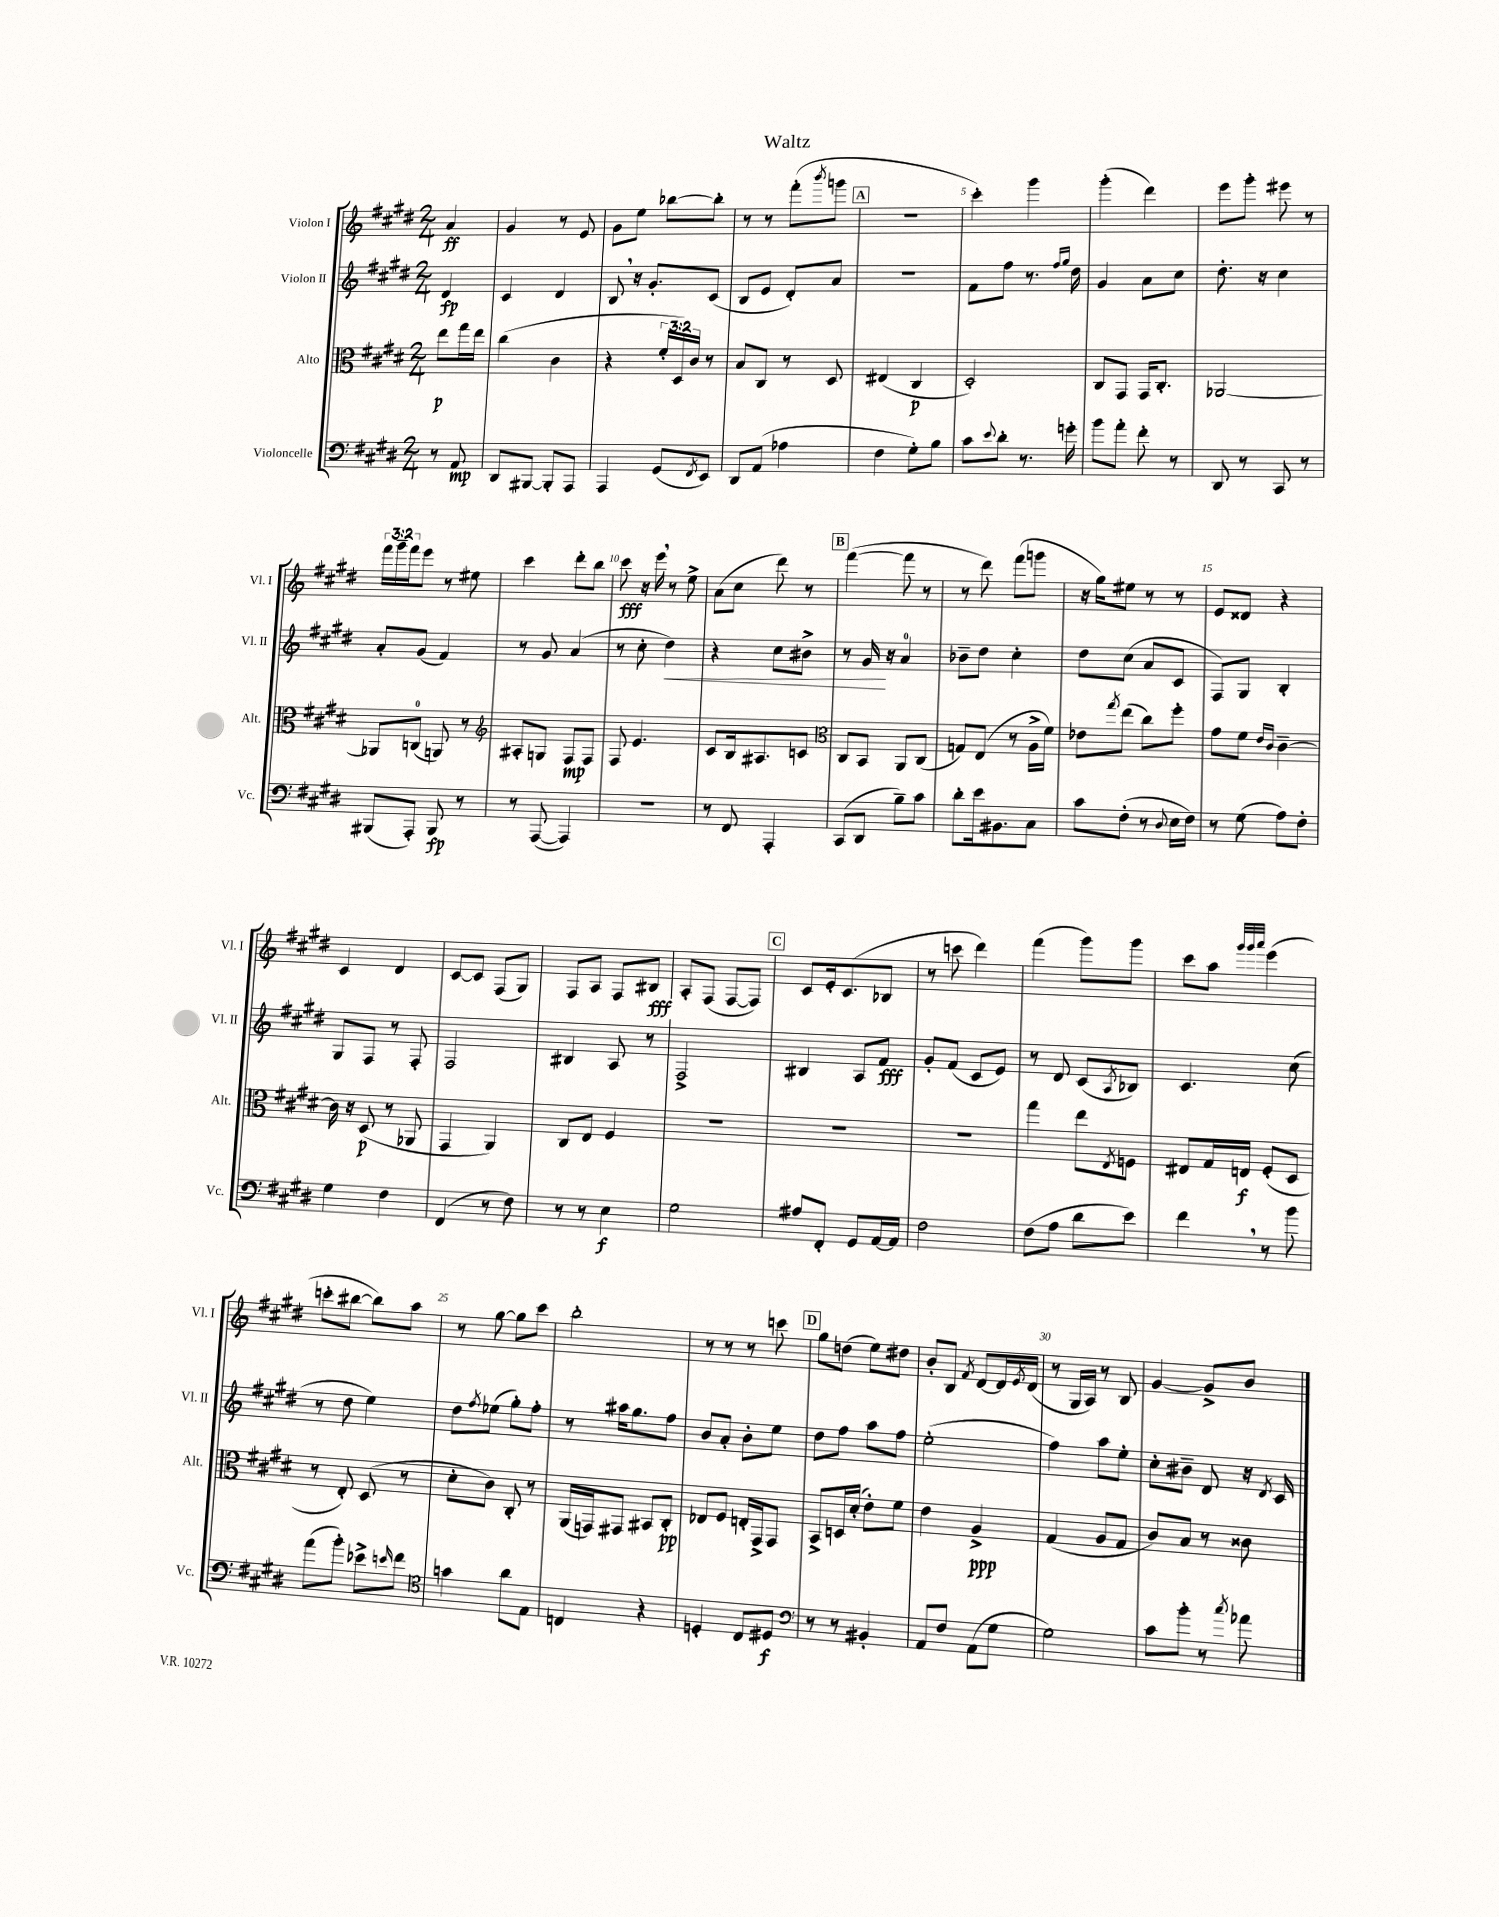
\header { title = "Waltz" }
<<
\new StaffGroup <<
\new Staff = "s0" \with { instrumentName = "Violon I" shortInstrumentName = "Vl. I" } {
    \clef treble \key e \major \numericTimeSignature \time 2/4 \override Staff.TupletNumber.text = #tuplet-number::calc-fraction-text \partial 4
    a'4\ff |
    gis'4 r8 e'8 |
    gis'8 e''8 bes''8~ bes''8-. |
    r8 r8 fis'''8-.( \acciaccatura { b'''8 } g'''8 |
    \mark \markup { \box "A" } r2 |
    cis'''4-.) gis'''4 |
    gis'''4-.( dis'''4) |
    e'''8 gis'''8-. eis'''8 r8 |
    \tuplet 3/2 { fis'''16 gis'''16-- fis'''16 } e'''8 r8 eis''8 |
    cis'''4 dis'''8-. b''8 |
    cis'''8\fff r16 e'''16 \breathe r8 e''8-> |
    a'8( cis''8 dis'''8) r8 |
    \mark \markup { \box "B" } fis'''4~( fis'''8 r8 |
    r8 dis'''8) fis'''8( g'''8 |
    r16 gis''16) eis''8 r8 r8 |
    e'8 disis'8 r4 |
    cis'4 dis'4 |
    cis'8~ cis'8 fis8( gis8) |
    fis8 a8 fis8 bis8\fff |
    a8-. fis8( fis8~ fis8) |
    \mark \markup { \box "C" } cis'8 e'16-. cis'8.( bes8 |
    r8 c'''8 dis'''4) |
    fis'''4( gis'''8) gis'''8 |
    cis'''8 a''8 \grace { gis'''32 gis'''32 a'''32 } e'''4( |
    c'''8-. bis''8~ bis''8) a''8 |
    r8 gis''8~ gis''8 cis'''8 |
    b''2-. |
    r8 r8 r8 c'''8 |
    \mark \markup { \box "D" } gis''8 d''8( e''8) dis''8 |
    b'8-. b8 \acciaccatura { fis'8 } dis'8~ dis'16 \acciaccatura { e'8 } dis'16( |
    r8 gis16 a16) r8 b8 |
    gis'4~ gis'8-> b'8 \bar "|." |
}
\new Staff = "s1" \with { instrumentName = "Violon II" shortInstrumentName = "Vl. II" } {
    \clef treble \key e \major \numericTimeSignature \time 2/4 \partial 4
    dis'4\fp |
    cis'4 dis'4 |
    b8 \breathe r16 gis'8.-. cis'8( |
    b8 e'8 dis'8-.) a'8 |
    \mark \markup { \box "A" } r2 |
    fis'8 fis''8 r8. \grace { fis''16 gis''16 } dis''16 |
    gis'4 a'8 cis''8 |
    dis''8.-. r16 cis''4 |
    a'8-. gis'8( fis'4) |
    r8 gis'8 a'4( |
    r8 cis''8-. dis''4\<) |
    r4 cis''8 bis'8-> |
    \mark \markup { \box "B" } r8 gis'16\! r16 a'4-0 |
    bes'8-- dis''8 cis''4-. |
    dis''8 cis''8( a'8 cis'8 |
    fis8) gis8 b4-. |
    gis8 fis8 r8 fis8-. |
    fis2 |
    bis4 a8 r8 |
    fis2-> |
    \mark \markup { \box "C" } bis4 a8 fis'8\fff |
    gis'8-. fis'8( cis'8 e'8) |
    r8 dis'8 cis'8( \acciaccatura { a8 } bes8) |
    cis'4. cis''8( |
    r8 dis''8 e''4) |
    dis''8 \acciaccatura { fis''8 } ees''8( gis''8-.) fis''8-. |
    r8 ais''16 gis''8. fis''8 |
    b'8 a'8-. b'8-. e''8 |
    \mark \markup { \box "D" } dis''8 fis''8 a''8 fis''8 |
    e''2-.( |
    fis''4) a''8 e''8-. |
    cis''8-. bis'8-- dis'8 r16 \acciaccatura { dis'8 } cis'16 \bar "|." |
}
\new Staff = "s2" \with { instrumentName = "Alto" shortInstrumentName = "Alt." } {
    \clef alto \key e \major \numericTimeSignature \time 2/4 \override Staff.TupletNumber.text = #tuplet-number::calc-fraction-text \partial 4
    e''8\p gis''16 e''16 |
    cis''4( cis'4 |
    r4 \tuplet 3/2 { fis'16-. dis16) cis'16 } r8 |
    b8 cis8 r8 dis8 |
    \mark \markup { \box "A" } eis4( cis4\p |
    dis2-.) |
    cis8 gis,8 gis,16 cis8.-. |
    aes,2~ |
    aes,8 c8-0( a,8) r8 |
    \clef treble ais8-. g8 fis8\mp fis8 |
    fis8 e'4. |
    cis'8 b16 ais8. c'8 |
    \mark \markup { \box "B" } \clef alto cis8 b,8 a,8 cis8( |
    g8) e8( r8 a16-> fis'16) |
    ees'8 \acciaccatura { gis''8 } e''8( cis''8) fis''8-. |
    gis'8 fis'8 \grace { e'16 cis'16 } cis'4~-- |
    cis'16 r16 dis8\p( r8 aes,8 |
    gis,4 a,4) |
    cis8 e8 fis4 |
    R2 |
    \mark \markup { \box "C" } R2 |
    R2 |
    gis''4 e''8 \acciaccatura { e8 } f8 |
    eis8 gis16 e16\f fis8-.( dis8 |
    r8 e8-.) dis8( r8 |
    dis'8-. cis'8) cis8-. r8 |
    a,16( g,16) gis,8 bis,8 cis8-.\pp |
    ees8 fis8 e16-. gis,16-> gis,8 |
    \mark \markup { \box "D" } b,8-> d16 dis'16-.( e'8-.) fis'8 |
    e'4 a4->\ppp |
    gis4( a8 gis8 |
    cis'8) b8 r8 cisis'8 \bar "|." |
}
\new Staff = "s3" \with { instrumentName = "Violoncelle" shortInstrumentName = "Vc." } {
    \clef bass \key e \major \numericTimeSignature \time 2/4 \partial 4
    r8 a,8\mp |
    dis,8 bis,,8~ bis,,8-. a,,8 |
    a,,4 gis,8( \acciaccatura { fis,8 } e,8) |
    dis,8 a,8( aes4 |
    \mark \markup { \box "A" } fis4 gis8-.) b8 |
    cis'8 \appoggiatura { e'8 } dis'8-. r8. g'16-. |
    b'8 a'8-. fis'8-. r8 |
    dis,8 r8 cis,8 r8 |
    bis,,8( a,,8-.) bis,,8\fp r8 |
    r8 a,,8~( a,,4) |
    r2 |
    r8 fis,8 a,,4-. |
    \mark \markup { \box "B" } cis,8( dis,8 b8--) cis'8 |
    dis'8-. e'16 bis,8. cis8 |
    cis'8 fis8-.( r8 \appoggiatura { dis8 } e16 fis16) |
    r8 gis8( a8) fis8-. |
    gis4 fis4 |
    fis,4( r8 fis8) |
    r8 r8 e4\f |
    gis2 |
    \mark \markup { \box "C" } ais8 fis,8-. gis,8 a,16~ a,16 |
    fis2 |
    fis8( a8 dis'8 e'8) |
    fis'4 \breathe r8 b'8 |
    a'8( b'8-.) ees'8-> \grace { e'16 } fis'8 |
    \clef tenor g'4 a'8 e8 |
    c4 r4 |
    d4-. cis8 dis8\f |
    \mark \markup { \box "D" } \clef bass r8 r8 bis,4-. |
    a,8 fis8 a,8( gis8 |
    gis2) |
    cis'8 b'8-. r8 \acciaccatura { cis''8 } aes'8 \bar "|." |
}
>>
>>
\layout { \context { \Score \override BarNumber.break-visibility = ##(#f #t #t) barNumberVisibility = #(every-nth-bar-number-visible 5) } }
